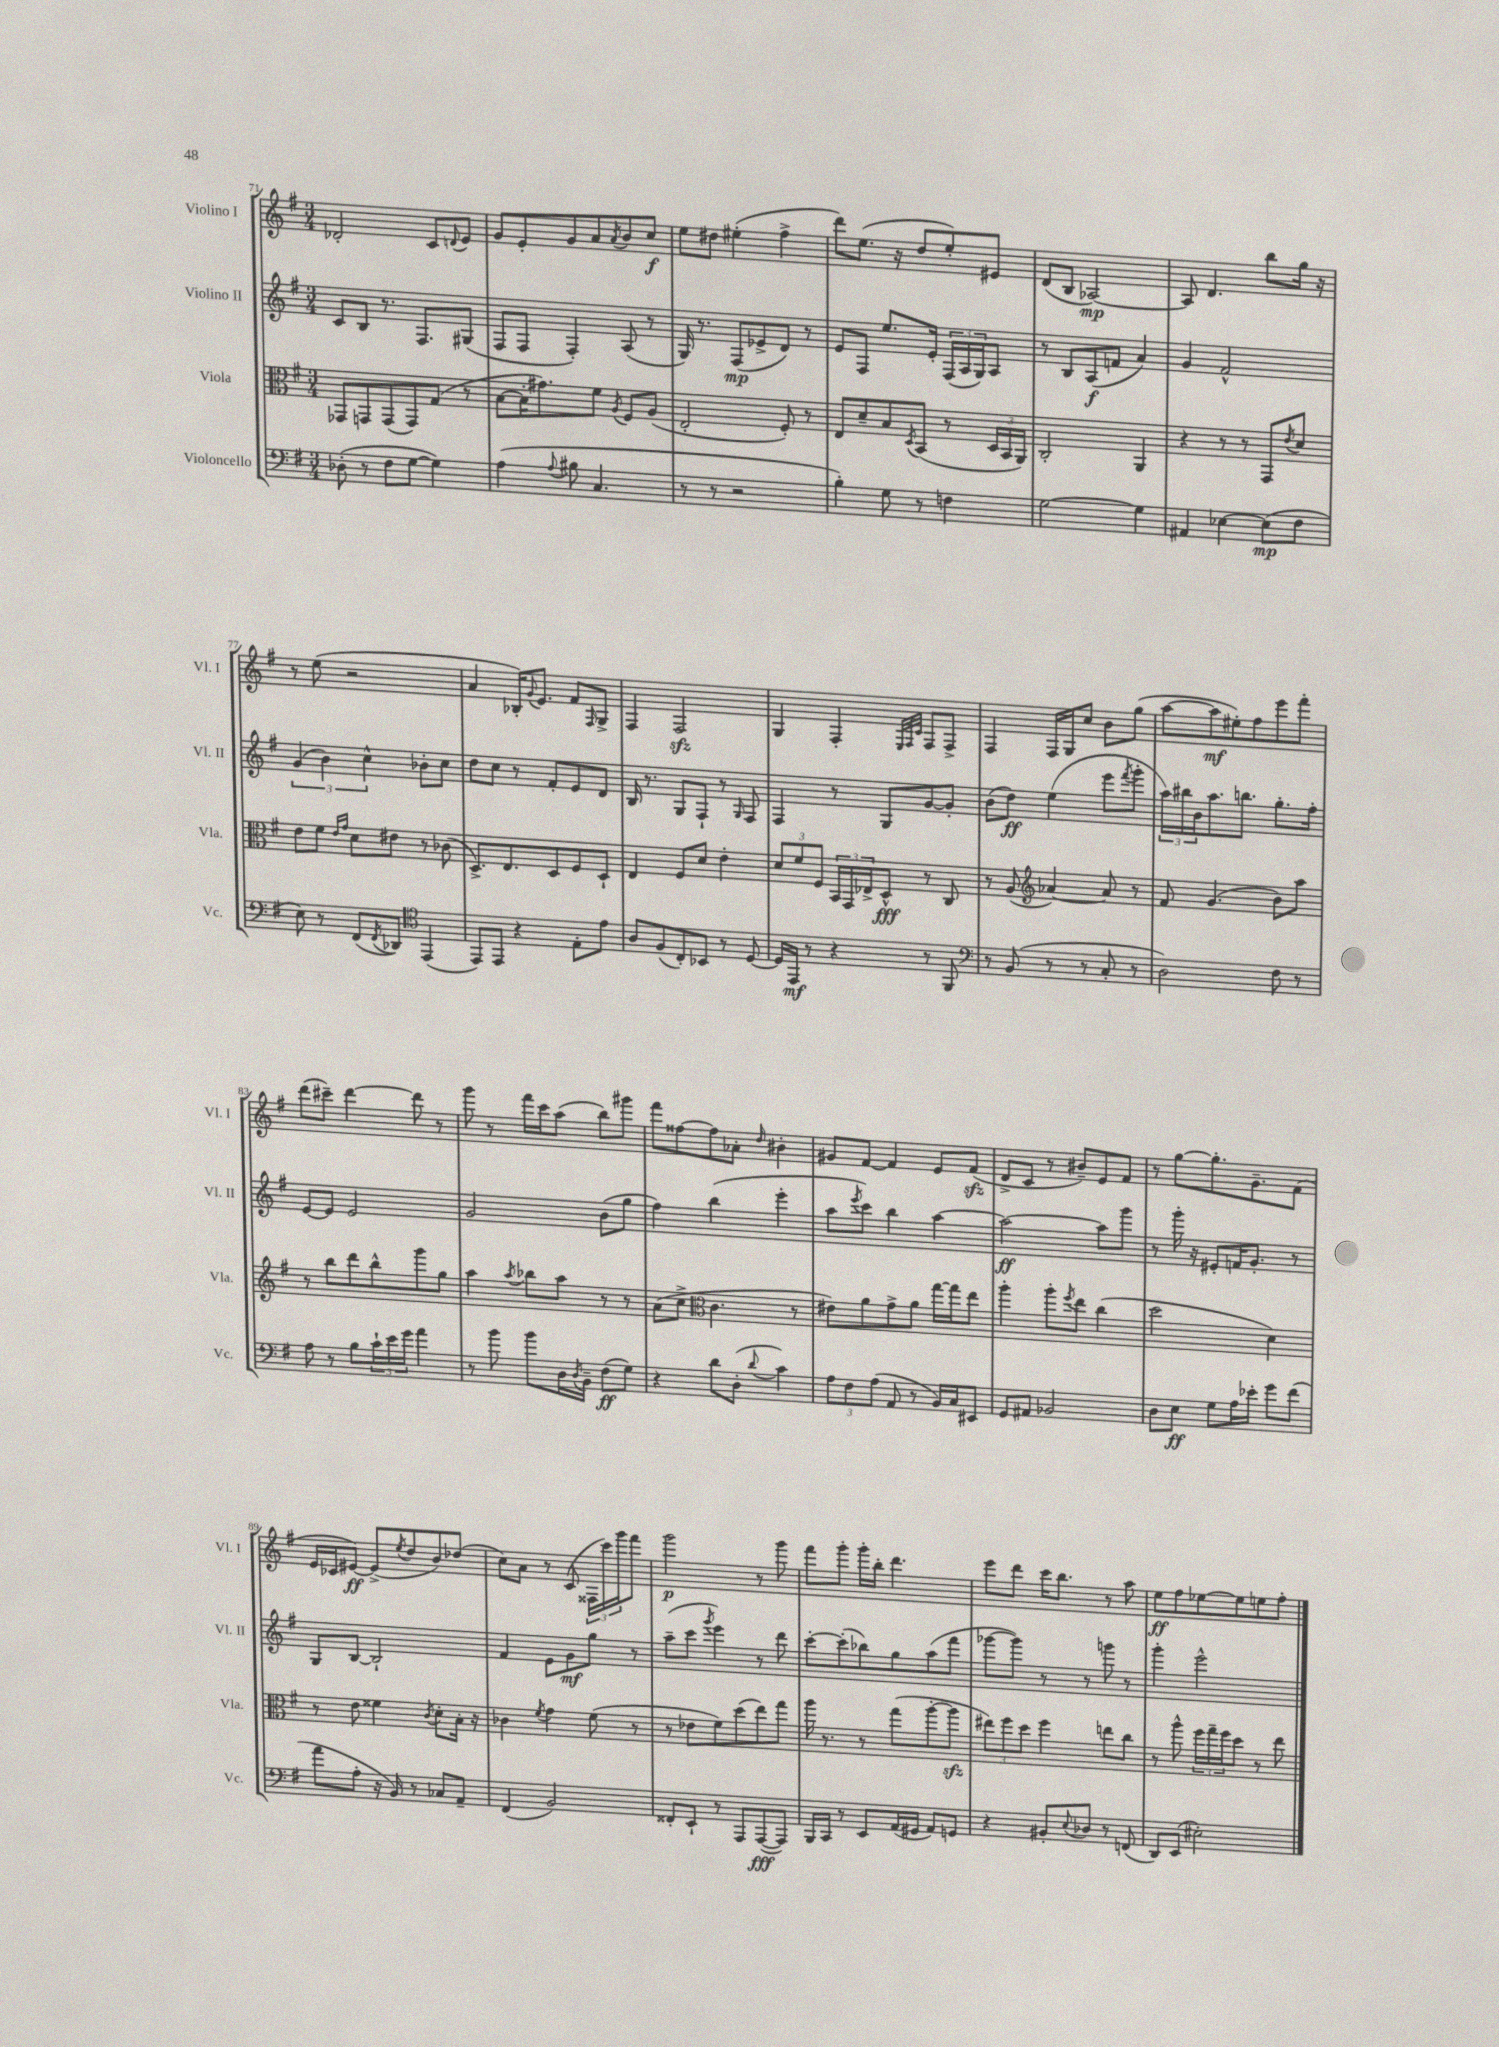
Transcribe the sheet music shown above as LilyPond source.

<<
\new StaffGroup <<
\new Staff = "s0" \with { instrumentName = "Violino I" shortInstrumentName = "Vl. I" } {
    \clef treble \key g \major \numericTimeSignature \time 3/4
    des'2-. c'8 \appoggiatura { d'8 } e'8 |
    g'8 e'8-. g'8 a'8 \acciaccatura { a'8 } b'8 c''8\f |
    e''8 dis''8 eis''4-.( fis''4-> |
    d'''8) e''8.( r16 d''8 e''8-.) eis'8 |
    d'8( b8 aes2~\mp) |
    aes8 d'4. b''8 g''16 r16 |
    r8 e''8( r2 |
    a'4 bes16-.) \appoggiatura { g'8 } e'8. fis'8 \grace { fis16 } g8-> |
    fis4 fis2\sfz |
    g4 fis4-. \grace { e32 fis32 c'32 } fis8 fis8-> |
    fis4 fis16 g16 c''8 b'8 g''8( |
    a''8~ a''8\mf eis''8-.) fis''8 e'''8 fis'''8-. |
    d'''8( cis'''8--) d'''4~ d'''8 r8 |
    g'''8 r8 fis'''16 c'''16 a''8( b''8) gis'''8 |
    fis'''8 fisis''8~ fisis''8 aes'8-. \grace { d''16 } bis'4-. |
    gis'8 fis'8~ fis'4 e'8 fis'8\sfz( |
    d'8-> c'8 r8 bis'8--) e'8 fis'8 |
    r8 g''8~ g''8.-. g'8.-- fis'8( |
    e'16 ces'16 eis'8~\ff) eis'8->( \acciaccatura { e''8 } d''8 b'8) des''8( |
    c''8) a'8 r8 c'8( \tuplet 3/2 { fisis16 c'''16) g'''16 } fis'''8 |
    g'''2\p r8 g'''8 |
    fis'''8 g'''8-. g'''16-. b''16-. d'''4. |
    e'''8 d'''8 c'''16 b''8. r8 a''8 |
    e''8\ff fis''8 ees''8~ ees''8 e''8 fis''8-. \bar "|." |
}
\new Staff = "s1" \with { instrumentName = "Violino II" shortInstrumentName = "Vl. II" } {
    \clef treble \key g \major \numericTimeSignature \time 3/4
    c'8 b8 r8. fis8. gis8( |
    fis8 fis8 fis4-.) a8( r8 |
    g16) r8. fis8\mp( ees'8-> d'8) r8 |
    e'8 fis8 e''8. e'16-. \tuplet 3/2 { fis16( a16 g16) } a8 |
    r8 b8 a8\f( f'8 a'4) |
    g'4 fis'2-^ |
    \tuplet 3/2 { g'4( b'4) c''4-^ } bes'8-. c''8 |
    d''8 c''8 r8 fis'8-. e'8 d'8 |
    b16 r8. g8 fis8-! r8 \grace { g16 } fis8 |
    fis4 r8 g8 g'8~ g'8-. |
    b'8( d''8\ff) e''4( e'''8 \acciaccatura { fis'''8 } g'''8-. |
    \tuplet 3/2 { a''16) bis''16 b'16 } a''8. b''8. g''8.-. fis''16-. |
    e'8~ e'8 e'2 |
    g'2 b'8( g''8 |
    fis''4) b''4( e'''4-. |
    a''8 \acciaccatura { e'''8 } c'''8) b''4 a''4~ |
    a''2~\ff a''8 g'''8 |
    r8 g'''16-. r16 eis'8-. f'16 g'8.-. r8 |
    g8 b8~ b2-! |
    fis'4 e'8 g'8\mf g''8 r8 |
    a''8--( c'''8 \acciaccatura { g'''8 } e'''4) r8 d'''8 |
    c'''8~-. c'''8-.( bes''8) g''8 a''8( fis'''8 |
    ges'''8~ ges'''8) r8 r8 g'''8 r8 |
    g'''4-. e'''2-^ \bar "|." |
}
\new Staff = "s2" \with { instrumentName = "Viola" shortInstrumentName = "Vla." } {
    \clef alto \key g \major \numericTimeSignature \time 3/4
    ges,8 g,8 g,8( g,8) g8( r8 |
    b8~ b16-. gis'8.) fis'8 \acciaccatura { a8 } fis8 a8( |
    e2-. fis8-.) r8 |
    e8 d'8-- b8 \acciaccatura { d8 } b,8( r8 \tuplet 3/2 { d16 b,16 a,16) } |
    c2-. a,4 |
    r4 r8 r8 g,8 \acciaccatura { e'8 } d'8 |
    e'8 fis'8 \grace { e'16 g'16 } d'8 eis'8 r8 ces'8( |
    d8.->) e8. d8 fis8 d8-! |
    e4 fis8 d'8 e'4-. |
    \tuplet 3/2 { d'8 fis'8 fis8 } \tuplet 3/2 { b,16 g,16 ees16-> } d8-^\fff r8 c8 |
    r8 a8( \clef treble aes'4~) aes'8 r8 |
    fis'8 g'4.( b'8) a''8 |
    r8 b''8 d'''8 b''8-^ g'''8 g''8 |
    a''4 \acciaccatura { a''8 } bes''8 a''8 r8 r8 |
    a'8( c''8-> \clef alto c'4. r8 |
    eis'8) a'8 g'8-> a'8 g''16~ g''16 e''8 |
    a''4-. a''8-. \acciaccatura { fis''8 } e''8 c''4( |
    d''2 d'4) |
    r8 e'8 fisis'4 \acciaccatura { c'8 } d'8-. b16-. r16 |
    ces'4 \acciaccatura { fis'8 } g'4 fis'8( r8 |
    r8 ees'8 fis'8) d''8( e''8) g''8 |
    a''16 r8. r8 g''8( a''8~-. a''8\sfz |
    \tuplet 3/2 { eis''8) fis''8 d''8 } fis''4 e''8 c''8 |
    r8 a''8-^ \tuplet 3/2 { fis''16 g''16-- fis''16 } d''8 r8 e''8 \bar "|." |
}
\new Staff = "s3" \with { instrumentName = "Violoncello" shortInstrumentName = "Vc." } {
    \clef bass \key g \major \numericTimeSignature \time 3/4
    des8-.( r8 fis8 g8~ g4) |
    a4( \appoggiatura { a8 } bis8 c4. |
    r8 r8 r2 |
    b4-.) g8 r8 f4 |
    g2~ g4 |
    ais,4 ees4~ ees8\mp( fis8 |
    e8) r8 fis,8( \acciaccatura { fis,8 } des,8) \clef tenor e,4( |
    e,8) e,8 r4 e8-. e'8 |
    a8 fis8( c8-.) bes,8 r8 d8~ |
    d16 e,16\mf r8 r4 r8 fis,8 |
    \clef bass r8 b,8( r8 r8 c8-. r8 |
    d2) fis8 r8 |
    a8 r8 b8 \tuplet 3/2 { c'16-! e'16 g'16 } a'4 |
    r8 b'8 b'8 d16 \acciaccatura { d8 } b,16-- fis8\ff( g8) |
    r4 d'8 d8-.( \appoggiatura { d'8 } c'4) |
    \tuplet 3/2 { a8 fis8 a8( } a,8 r8 b,16) c16 eis,8 |
    g,8 ais,8 bes,2 |
    d8 e8\ff g8 a16 ees'16-. g'8 fis'8( |
    a'8 a8-. r16 b,16) r8 ces8 a,8-- |
    fis,4( b,2) |
    fisis,8-. e,8-! r8 a,,8 a,,8~\fff( a,,8) |
    b,,16 c,16 r8 e,8 a,16( gis,16 a,8) g,8 |
    r4 bis,8-. \appoggiatura { e8 } des8 r8 f,8( |
    d,8) e,8( eis2-.) \bar "|." |
}
>>
>>
\layout { \context { \Score currentBarNumber = #71 } }
